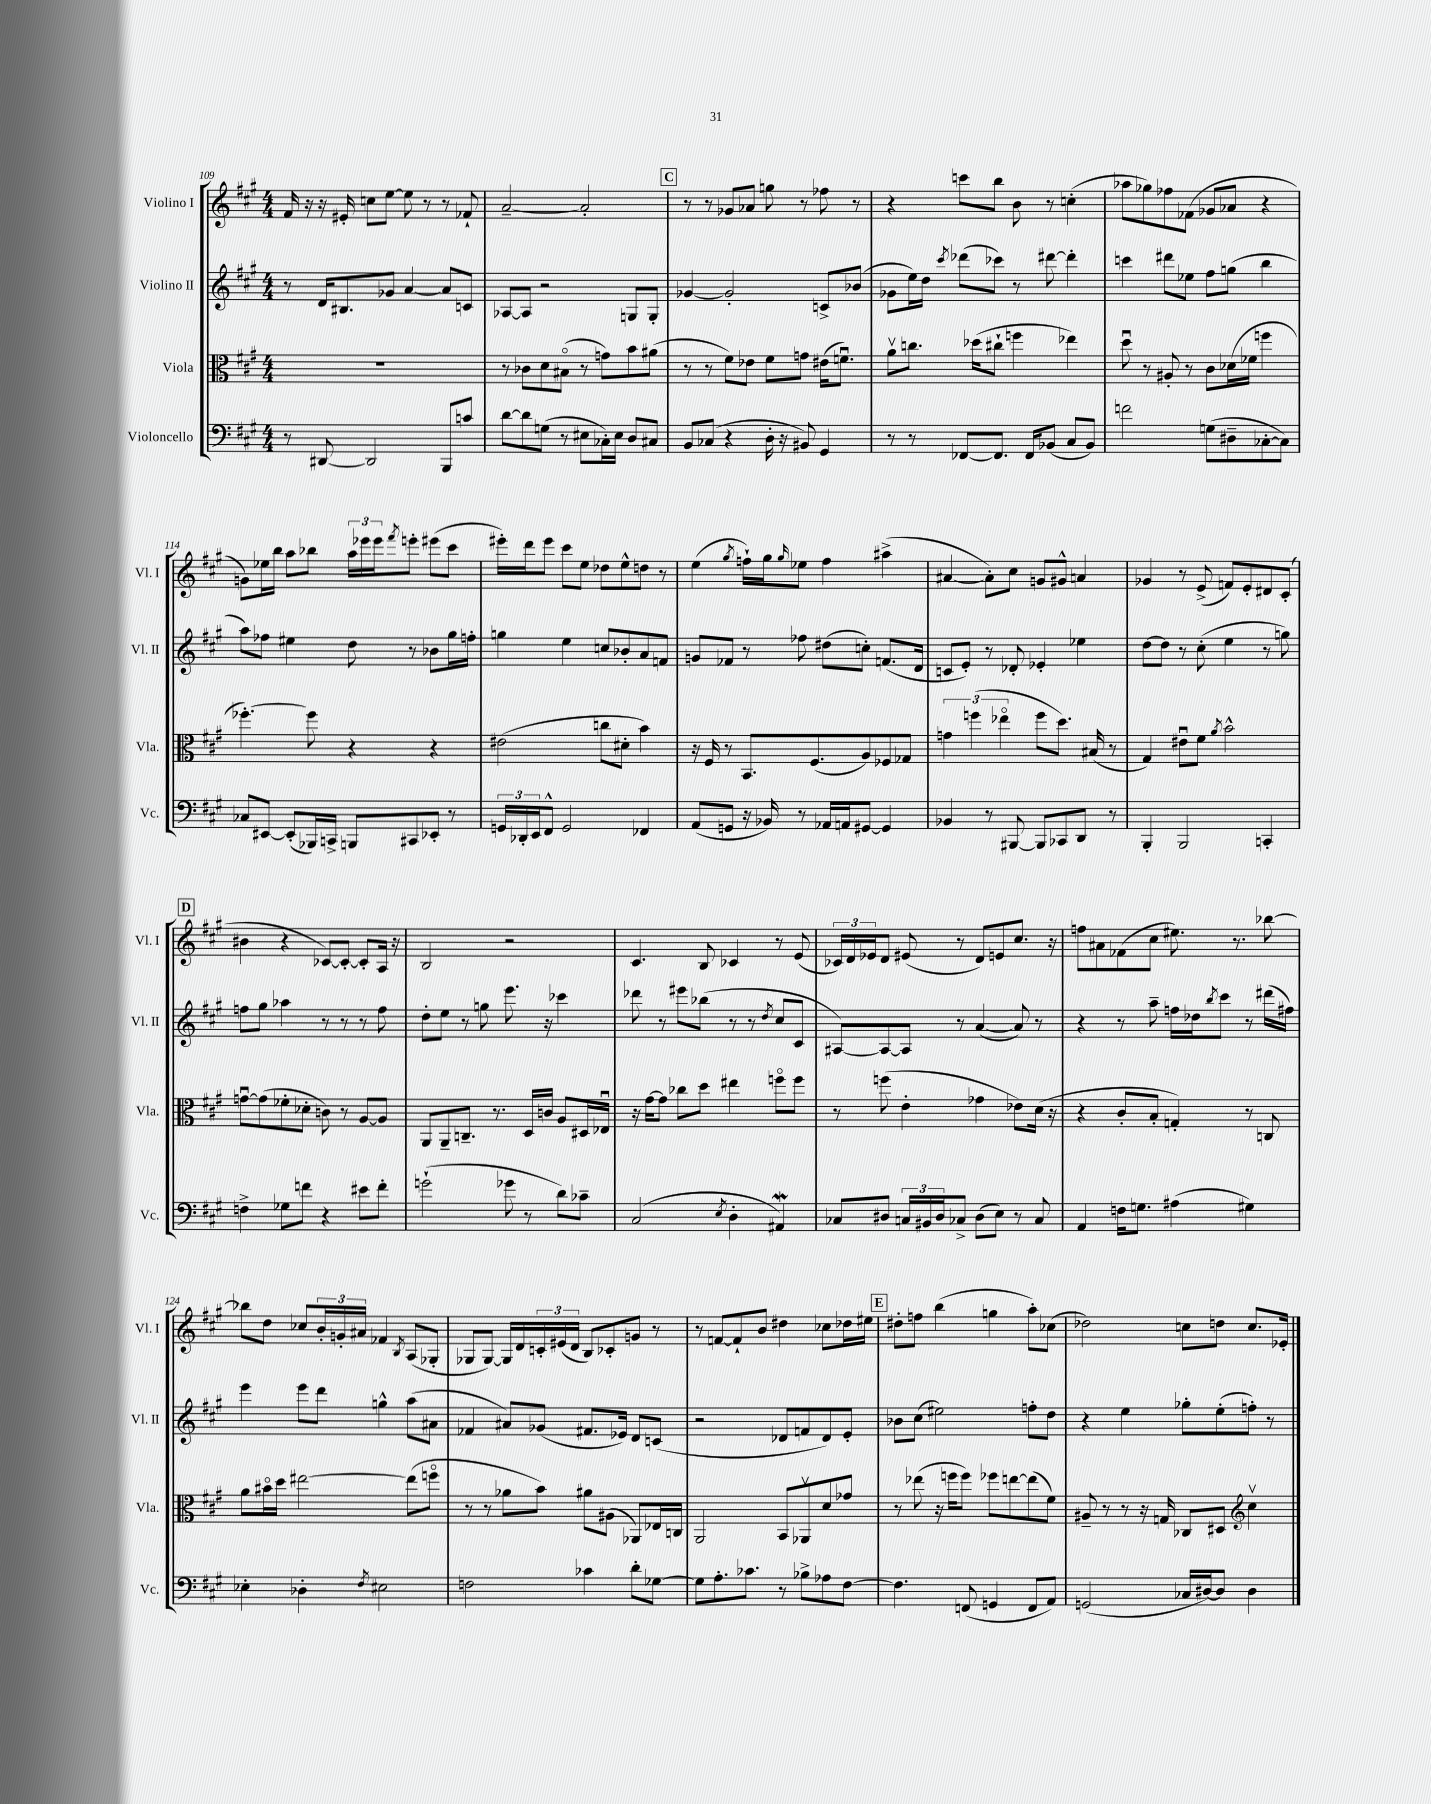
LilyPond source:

<<
\new StaffGroup <<
\new Staff = "s0" \with { instrumentName = "Violino I" shortInstrumentName = "Vl. I" } {
    \clef treble \key a \major \numericTimeSignature \time 4/4
    fis'16 r16 r16 eis'16-. c''8 e''8~ e''8 r8 r8 fes'8-! |
    a'2~-- a'2-. |
    \mark \markup { \box "C" } r8 r8 ges'8 aes'8 g''8 r8 fes''8 r8 |
    r4 c'''8 b''8 b'8 r8 c''4-.( |
    aes''8 ges''8) fes''8 fes'8( ges'8 aes'8 r4 |
    g'8) ees''16 b''16 a''8 bes''8 \tuplet 3/2 { a''16 ees'''16 ees'''16 } \acciaccatura { fis'''8 } e'''8-. eis'''8( cis'''8 |
    eis'''16-.) d'''16 eis'''8 cis'''8 e''8 des''8 e''8-^ d''8 r8 |
    e''4( \acciaccatura { gis''8 } f''16-!) gis''16 \grace { gis''16 } ees''8 f''4 ais''4->( |
    ais'4~ ais'8-.) cis''8 g'8 gis'8-^ a'4 |
    ges'4 r8 e'8->( f'8) e'8-. dis'8 cis'8-.( |
    \mark \markup { \box "D" } bis'4 r4 ces'8~) ces'8~-. ces'8-. a16 r16 |
    b2 r2 |
    cis'4. b8 ces'4 r8 e'8( |
    \tuplet 3/2 { ces'16) d'16 ees'16 } d'8 eis'8( r8 d'8) e'8 cis''8. r16 |
    f''8 ais'8 fes'8( cis''8 eis''8.) r8. bes''8~ |
    bes''8 d''8 ces''8 \tuplet 3/2 { b'16-. g'16-. ais'16 } fes'4 \acciaccatura { b8 } a8( ges8-. |
    ges8 ges8~) ges16 d'16 \tuplet 3/2 { c'16-. eis'16( d'16 } b8) ces'8-. g'8 r8 |
    r8 f'8~ f'8-! b'8 dis''4 ces''8 des''16 eis''16 |
    \mark \markup { \box "E" } dis''8-. f''8 b''4( g''4 a''8-.) ces''8( |
    des''2) c''8 d''8 c''8. ees'16-. \bar "|." |
}
\new Staff = "s1" \with { instrumentName = "Violino II" shortInstrumentName = "Vl. II" } {
    \clef treble \key a \major \numericTimeSignature \time 4/4
    r8 d'16 bis8. ges'8 a'4~ a'8 c'8 |
    aes8~ aes8 r2 g8 g8-. |
    \mark \markup { \box "C" } ges'4~ ges'2-. c'8-> bes'8( |
    ges'8 e''16) d''16 \acciaccatura { cis'''8 } des'''8( ces'''8) r8 dis'''8~ dis'''4-. |
    c'''4 dis'''8 ees''8 fis''8 g''8( b''4 |
    a''8) fes''8 eis''4 d''8 r8 bes'8 gis''16 f''16-. |
    g''4 e''4 c''8 bes'8-. a'8 f'8 |
    g'8 fes'8 r8 fes''8 dis''8( c''8-.) f'8.( d'16 |
    c'8 e'8-.) r8 des'8-. ees'4-. ees''4 |
    d''8~ d''8 r8 cis''8-.( e''4 r8 g''8) |
    \mark \markup { \box "D" } f''8 gis''8 aes''4 r8 r8 r8 f''8 |
    d''8-. e''8 r8 g''8 e'''8. r16 ces'''4 |
    des'''8 r8 eis'''8 bes''8( r8 r8 \acciaccatura { d''8 } cis''8 cis'8 |
    ais8~) ais8~ ais8 r8 a'4~( a'8) r8 |
    r4 r8 a''8-- f''16 des''16 \acciaccatura { b''8 } cis'''8 r8 dis'''16( fis''16) |
    e'''4 e'''8 d'''8 g''4-^ a''8( ais'8 |
    fes'4 ais'8) ges'8( fis'8. ees'16) d'8 c'8( |
    r2 des'8 f'8 des'8) e'8-. |
    \mark \markup { \box "E" } bes'8 cis''8( eis''2) f''8-. d''8 |
    r4 e''4 ges''8-. e''8-.( f''8-.) r8 \bar "|." |
}
\new Staff = "s2" \with { instrumentName = "Viola" shortInstrumentName = "Vla." } {
    \clef alto \key a \major \numericTimeSignature \time 4/4
    R1 |
    r8 ces'8 d'8 bis8\flageolet( r8 g'8) b'8 ais'8( |
    \mark \markup { \box "C" } r8 r8 fis'8) ees'8 fis'8 g'8 eis'16( f'8.\downbow) |
    a'8\upbow c''8. des''16( cis''8-! f''4 ees''4) |
    d''8\downbow r8 ais8-. r8 cis'8 des'16( fes'16 f''4 |
    fes''4.~-.) fes''8 r4 r4 |
    eis'2( c''8 dis'8-. b'4) |
    r16 fis16 r8 b,8. fis8.( a8) fes8 ges8 |
    \tuplet 3/2 { g'4 f''4( ees''4\flageolet } f''8 d''8.) bis16( r8 |
    gis4) eis'8\downbow fis'8 \acciaccatura { a'8 } b'2-^ |
    \mark \markup { \box "D" } g'8~\downbow g'8( fes'8-. des'8-. c'8) r8 a8~ a8 |
    a,8 a,8-- c8.-- r8. d16 c'16 a8 dis16 ees16\downbow |
    r16 gis'16~ gis'8 ces''8 d''8 eis''4 f''8\flageolet f''8 |
    r8 f''8( e'4-. ges'4 ees'8) d'16( r16 |
    r4 cis'8-. b8-. g4-.) r8 c8 |
    a'8 bis'16\flageolet d''16 eis''2~ eis''8( f''8\flageolet |
    r8 r8 aes'8 b'8) ais'8 ais8( aes,8) ees16 c16 |
    a,2 b,8 aes,8\upbow d'8 ges'8 |
    \mark \markup { \box "E" } r8 ees''8( r16 f''16 f''8) fes''8 e''8~ e''8( fis'8) |
    ais8-- r8 r8 r16 g16 ces8 dis8 \clef treble cis''4\upbow \bar "|." |
}
\new Staff = "s3" \with { instrumentName = "Violoncello" shortInstrumentName = "Vc." } {
    \clef bass \key a \major \numericTimeSignature \time 4/4
    r8 dis,8~ dis,2 b,,8 c'8 |
    d'8~ d'8 g8( r8 eis8 ces16-.) eis16 d8 cis8 |
    \mark \markup { \box "C" } b,8 ces8( r4 d16-. r16 bis,8) gis,4 |
    r8 r8 fes,8~ fes,8. fes,16 bes,8( cis8 bes,8) |
    f'2 g8( dis8-- ces8~-. ces8) |
    ces8 eis,8~ eis,8-.( bes,,16) c,16-> b,,8 cis,8 ees,8-. r8 |
    \tuplet 3/2 { g,16 des,16-. e,16 } fis,8-^ g,2 fes,4 |
    a,8( g,8 r16 bes,16) r8 aes,16 a,16 gis,8~ gis,4 |
    bes,4 r8 bis,,8~ bis,,8 ces,8 d,8 r8 |
    b,,4-. b,,2 c,4-. |
    \mark \markup { \box "D" } f4-> ges8 f'8 r4 eis'8 f'8-. |
    g'2-!( ges'8 r8 d'8) ces'8-- |
    cis2( \acciaccatura { e8 } d4-. ais,4\mordent) |
    ces8 dis8 \tuplet 3/2 { c16 bis,16 dis16 } ces8-> dis8( e8) r8 ces8 |
    a,4 f16 g8. ais4( gis4) |
    ees4-. des4-. \acciaccatura { fis8 } eis2 |
    f2 ces'4 d'8-. ges8~ |
    ges8 a8.-. ces'8. r8 bes8-> aes8 fis8~ |
    \mark \markup { \box "E" } fis4. f,8( g,4 f,8 a,8) |
    g,2( ces16 dis16~) dis8 dis4 \bar "|." |
}
>>
>>
\layout { \context { \Score currentBarNumber = #109 } }
